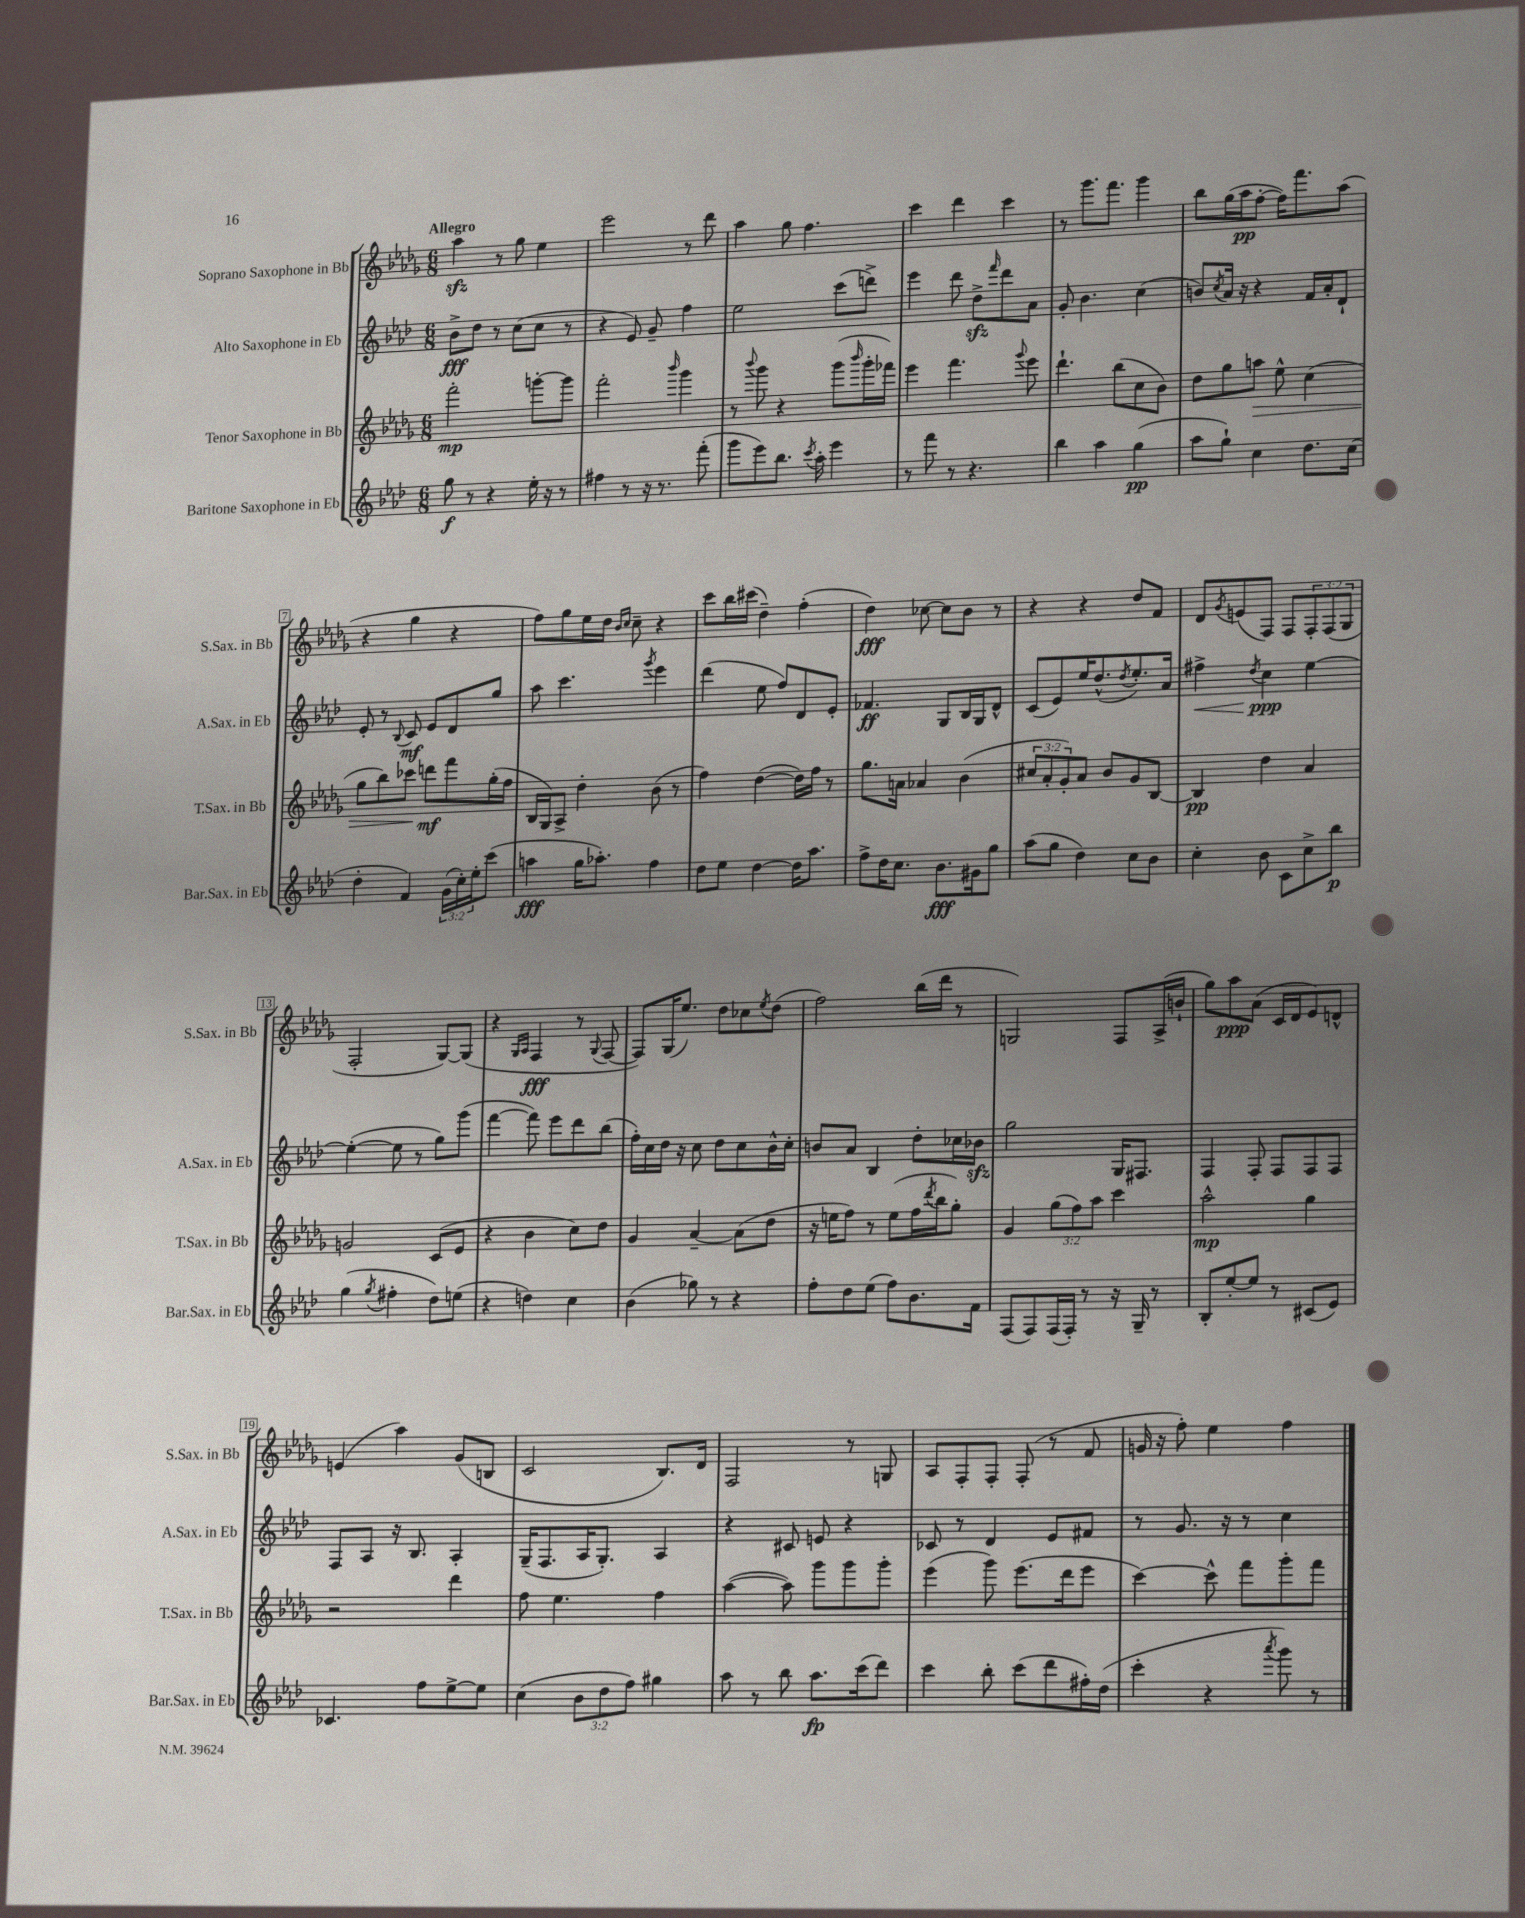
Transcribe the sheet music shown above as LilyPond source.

<<
\new StaffGroup <<
\new Staff = "s0" \with { instrumentName = "Soprano Saxophone in Bb" shortInstrumentName = "S.Sax. in Bb" } {
    \clef treble \key des \major \numericTimeSignature \time 6/8 \override Staff.TupletNumber.text = #tuplet-number::calc-fraction-text \tempo "Allegro"
    aes''4\sfz r8 ges''8 ees''4 |
    ees'''2 r8 des'''8 |
    aes''4 ges''8 f''4. |
    c'''4 des'''4 c'''4 |
    r8 ges'''8. f'''8. ges'''4 |
    bes''8 ges''16( aes''16\pp f''8~-. f''16) f'''8. aes''8( |
    r4 ges''4 r4 |
    f''8) ges''8 ees''16 des''16 \grace { bes'16 c''16 } c''8-- r4 |
    c'''8 bes''16 cis'''16( des''4--) f''4-.( |
    des''4\fff) ces''8~ ces''8 bes'8 r8 |
    r4 r4 des''8 f'8 |
    des'8 \acciaccatura { ges'8 } e'8( f8) f8 \tuplet 3/2 { f8-. f8( ges8 } |
    f2-. ges8~) ges8( |
    r4 \grace { ges16 aes16 } f4\fff r8 \appoggiatura { ges8 } f8~ |
    f8) ges16( ees''8.) des''8 ces''8 \acciaccatura { ees''8 } des''8( |
    f''2) bes''16( des'''16 r8 |
    g2) f8 aes16->( b'16-! |
    ges''8) aes''8\ppp aes'8( c'16 des'16 ees'8) d'8-^ |
    e'4( aes''4) ges'8( b8 |
    c'2 bes8.) des'16 |
    f2 r8 g8 |
    aes8 f8-. f8-. f8-.( r8 f'8 |
    g'16 r16 f''8-.) ees''4 f''4 \bar "|." |
}
\new Staff = "s1" \with { instrumentName = "Alto Saxophone in Eb" shortInstrumentName = "A.Sax. in Eb" } {
    \clef treble \key aes \major \numericTimeSignature \time 6/8
    bes'8->\fff des''8 r8 c''8( c''8 r8 |
    r4 ees'8) g'8-- f''4 |
    ees''2 c'''8( d'''8->) |
    ees'''4 des'''8 des''8->\sfz \grace { f'''16 } des'''8 aes'8 |
    g'8-. bes'4. c''4( |
    b'8) \acciaccatura { c''8 } aes'16 r16 r4 f'16 aes'16-. des'8-! |
    ees'8-. r8 \appoggiatura { bes8 } c'8\mf ees'8 des'8 g''8 |
    aes''8 c'''4. \acciaccatura { g'''8 } ees'''4 |
    des'''4( ees''8 f''8) des'8 ees'8-. |
    fes'4.\ff g8 bes16 g16 des'8-^ |
    c'8( ees'8) ees''16 des''8.-^( \acciaccatura { des''8 } ees''8.-.) aes'16 |
    fis''4->\< \acciaccatura { des''8 } c''4\ppp\! ees''4~ |
    ees''4~-.( ees''8 r8 g''8) g'''8( |
    f'''4~ f'''8) ees'''8 des'''8 bes''8( |
    f''16-.) c''16 des''16 r16 c''8 des''8 c''8 bes'16-^ c''16-. |
    b'8 aes'8 bes4 des''8-. ces''16 bes'16\sfz |
    g''2 g16 fis8. |
    f4 f8-. f8 f8 f8 |
    f8 aes8 r16 bes8. aes4-. |
    g16--( f8. aes16 g8.-.) aes4 |
    r4 cis'8 e'8 r4 |
    ces'8 r8 des'4 ees'8 fis'8 |
    r8 g'8. r16 r8 c''4 \bar "|." |
}
\new Staff = "s2" \with { instrumentName = "Tenor Saxophone in Bb" shortInstrumentName = "T.Sax. in Bb" } {
    \clef treble \key des \major \numericTimeSignature \time 6/8 \override Staff.TupletNumber.text = #tuplet-number::calc-fraction-text
    f'''2-.\mp g'''8~-. g'''8 |
    f'''2-. \grace { bes'''16 } ges'''4 |
    r8 \appoggiatura { bes'''8 } ges'''8 r4 ges'''8( \grace { bes'''16 } ges'''16-. fes'''16) |
    ees'''4 f'''4. \appoggiatura { ges'''8 } ees'''8 |
    des'''4.-! bes''8( c''8 bes'8) |
    des''8 ges''8 a''8\> ees''8-^ c''4( |
    ges''8 bes''8) ces'''8\! d'''8\mf f'''8 ges''16-.( f''16 |
    bes16 ges16) aes8-> des''4-. bes'8( r8 |
    f''4) des''4~( des''16) f''16 r8 |
    ges''8. a'16 aes'4 bes'4( |
    \tuplet 3/2 { cis''8 aes'8-. ges'8-.) } aes'8 bes'8 ges'8 bes8~ |
    bes4\pp des''4 aes'4 |
    g'2 c'8( ees'8 |
    r4 bes'4 c''8) des''8 |
    ges'4 aes'4~-- aes'8( des''8 |
    r16 e''16 f''8) r8 e''8( f''16 \acciaccatura { des'''8 } bes''16 ges''8-.) |
    ges'4 \tuplet 3/2 { ges''8( f''8) aes''8 } c'''4 |
    aes''2-^\mp ges''4 |
    r2 des'''4 |
    f''8 ees''4. f''4 |
    aes''4~( aes''8) ges'''8 ges'''8 ges'''8-. |
    ees'''4( ges'''8) ees'''8.( des'''16 ees'''8 |
    c'''4~) c'''8-^ f'''8 ges'''8-. f'''8 \bar "|." |
}
\new Staff = "s3" \with { instrumentName = "Baritone Saxophone in Eb" shortInstrumentName = "Bar.Sax. in Eb" } {
    \clef treble \key aes \major \numericTimeSignature \time 6/8 \override Staff.TupletNumber.text = #tuplet-number::calc-fraction-text
    g''8\f r8 r4 ees''16-. r16 r8 |
    fis''4 r8 r16 r8. f'''8-.( |
    g'''8 ees'''8) bes''8. \acciaccatura { c'''8 } aes''16-. ees'''4 |
    r8 f'''8 r8 r4. |
    bes''4 aes''4 g''4\pp( |
    aes''8 g''8-!) c''4 des''8. c''16( |
    des''4-. f'4) \tuplet 3/2 { g'16( c''16-.) ees''16-. } c'''8( |
    a''4\fff g''16 aes''8.-.) f''4 |
    des''8 ees''8 des''4~ des''16 aes''8. |
    f''8-> des''16 c''8. bes'8.\fff gis'16 g''8 |
    aes''8( g''8 des''4) c''8 bes'8 |
    c''4-. bes'8 c'8 c''8-> bes''8\p |
    g''4( \acciaccatura { g''8 } fis''4-. des''8) e''8( |
    r4 d''4) c''4 |
    bes'4( ges''8) r8 r4 |
    f''8-. des''8 ees''8( f''8) bes'8. f'16 |
    f8( f8) f16( f16-.) r8 r16 g16-- r8 |
    bes8-. ees''8~-. ees''8 r8 cis'8( ees'8) |
    ces'4. f''8 ees''8~-> ees''8 |
    c''4( \tuplet 3/2 { bes'8 des''8 f''8) } gis''4 |
    aes''8 r8 bes''8 aes''8.\fp c'''16( des'''8) |
    c'''4 bes''8-. c'''8( des'''8 fis''16-.) des''16( |
    c'''4-. r4 \acciaccatura { aes'''8 } g'''8) r8 \bar "|." |
}
>>
>>
\layout { \context { \Score \override BarNumber.stencil = #(make-stencil-boxer 0.1 0.3 ly:text-interface::print) } }
